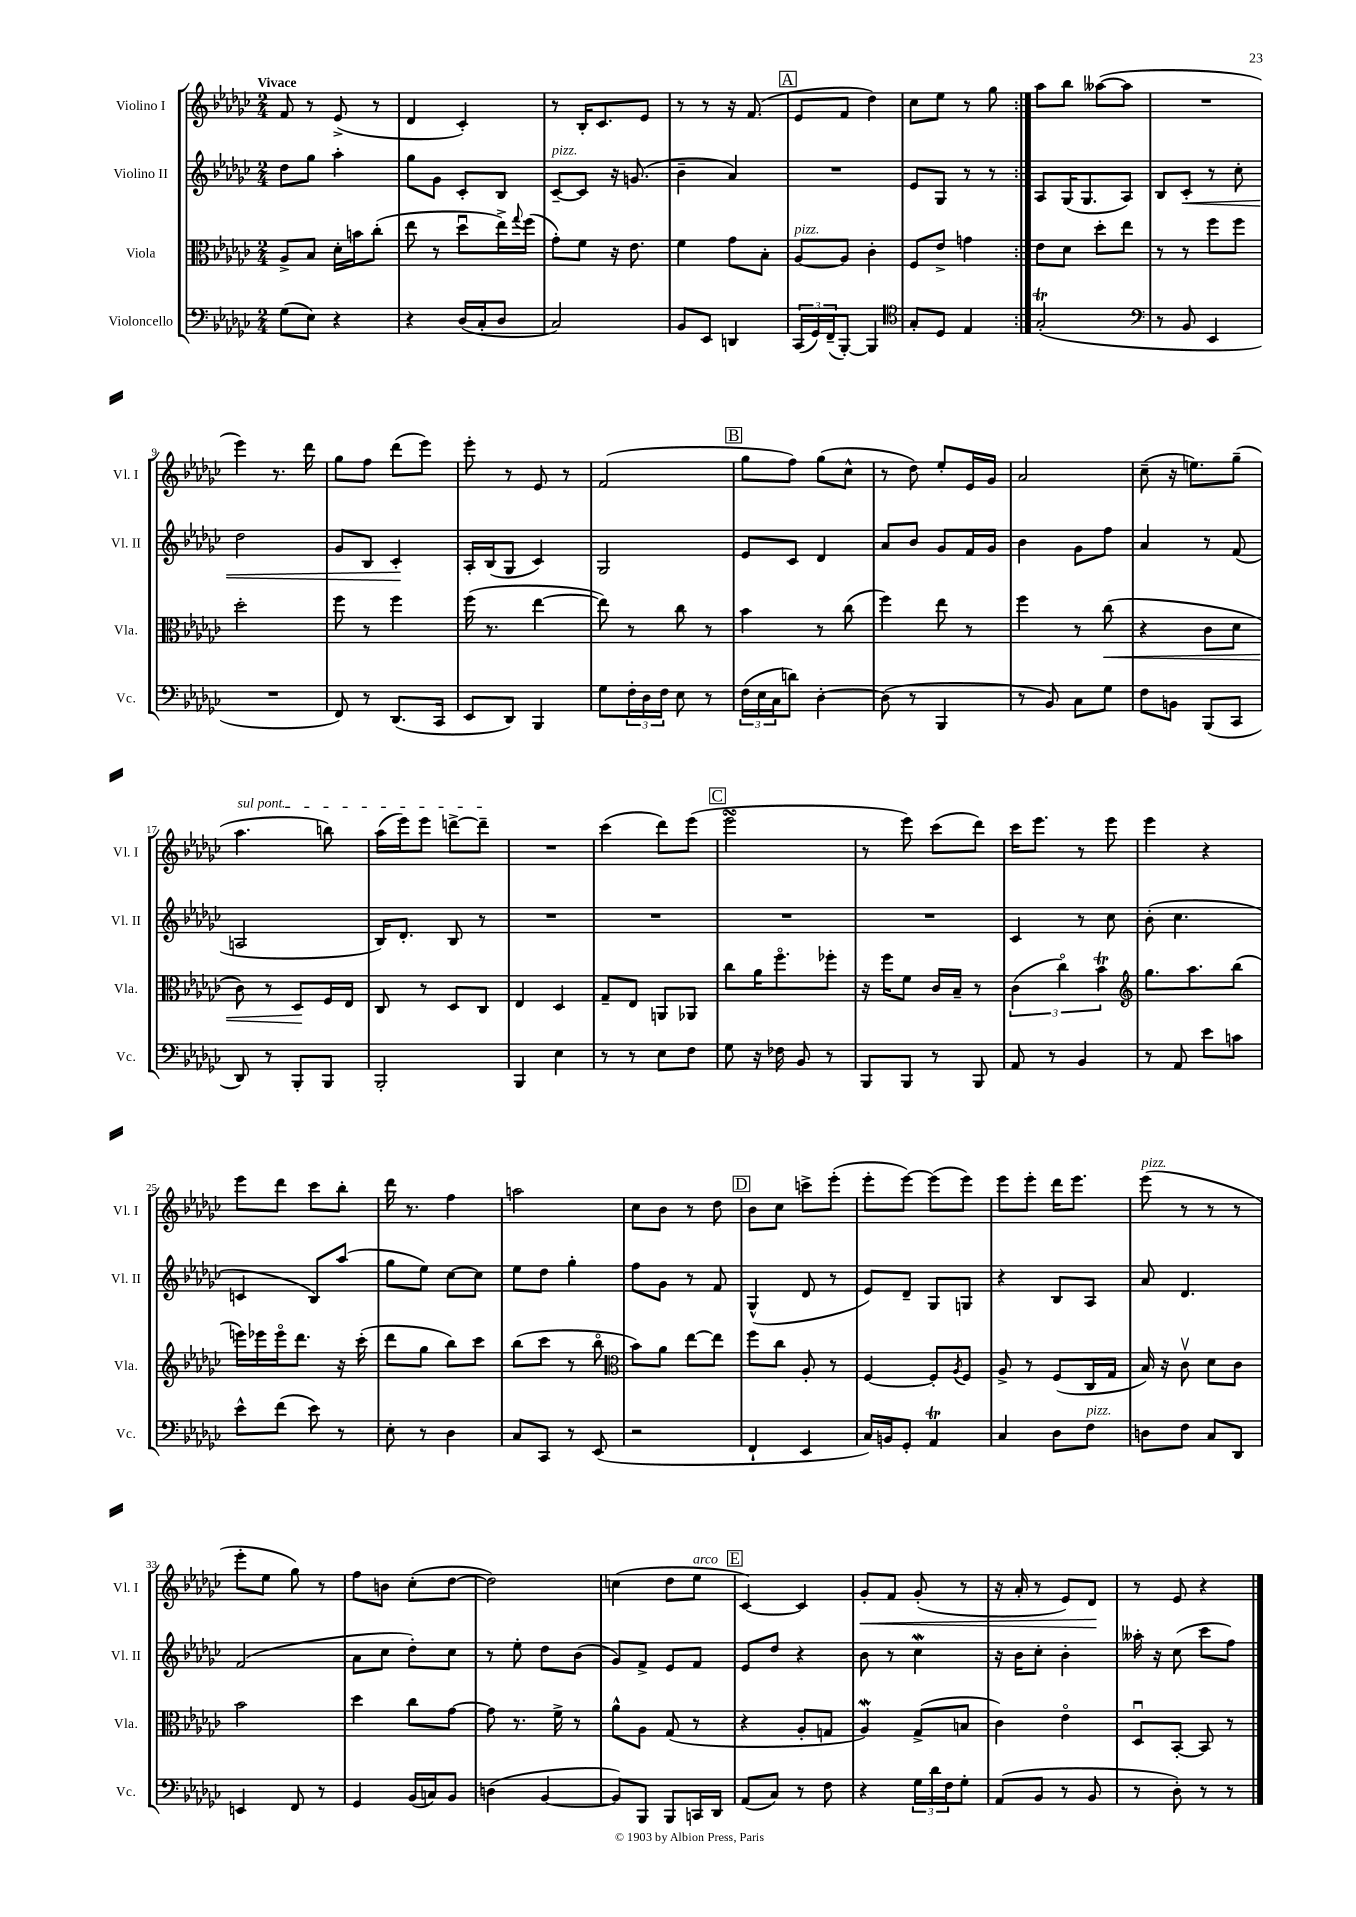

**kern	**kern	**kern	**kern
*staff4	*staff3	*staff2	*staff1
*clefF4	*clefC3	*clefG2	*clefG2
*k[b-e-a-d-g-c-]	*k[b-e-a-d-g-c-]	*k[b-e-a-d-g-c-]	*k[b-e-a-d-g-c-]
*M2/4	*M2/4	*M2/4	*M2/4
(8G-	8A-^	8dd-	8f
8E-)	8B-	8gg-	8r
4r	16d-'	4aa-'	(8e-^
.	16b	.	.
.	(8cc-'	.	8r
=	=	=	=
4r	8ee-	8gg-	4d-
.	8r	8g-	.
(16D-	8dd-u	8c-'	4c-')
16C-'	.	.	.
8D-	16ee-^)	8B-	.
.	8qqgg-	.	.
.	(16ff	.	.
=	=	=	=
2C-)	8g-')	[8c-~	8r
.	8f	8c-]	16B-'
.	.	.	8.c-
.	16r	16r	.
.	8.e-	(8.g	.
.	.	.	8e-
=	=	=	=
8BB-	4f	4b-~	8r
8EE-	.	.	8r
4DD	8g-	4a-)	16r
.	.	.	(8.f
.	8B-'	.	.
=	=	=	=
(24CC-	[8A-	2r	8e-
24GG-)	.	.	.
(24FF~	.	.	.
[8BBB-')	8A-]	.	8f
4BBB-]	4c-'	.	4dd-)
=	=	=	=
*clefC4	*	*	*
8G-'	8F	8e-	8cc-
8D-	8e-^	8G-	8ee-
4E-	4g	8r	8r
.	.	8r	8gg-
=:|!	=:|!	=:|!	=:|!
(2G-'	8e-	8A-	8aa-
.	8d-	(16G-	8bb-
.	.	8.G-	.
.	8dd-'	.	([8aa--
.	8ee-	8A-)	8aa--]
=	=	=	=
*clefF4	*	*	*
8r	8r	8B-	2r
8BB-	8r	8c-'	.
4EE-	8ff	8r	.
.	8ff	8cc-'	.
=	=	=	=
2r	2dd-'	2dd-	4eee-)
.	.	.	8.r
.	.	.	16ddd-
=	=	=	=
8FF)	8ff	8g-	8gg-
8r	8r	8B-	8ff
(8.DD-	4ff	4c-'	(8ddd-
.	.	.	8eee-)
16CC-	.	.	.
=	=	=	=
8EE-	(16ff	16A-'	8eee-'
.	8.r	(16B-	.
8DD-)	.	8G-	8r
4BBB-	[4ee-	4c-)	8e-
.	.	.	8r
=	=	=	=
8G-	8ee-])	2G-	(2f
24F'	8r	.	.
24D-	.	.	.
24F	.	.	.
8E-	8cc-	.	.
8r	8r	.	.
=	=	=	=
(24F	4b-	8e-	8gg-
24E-	.	.	.
24C-	.	.	.
8d)	.	8c-	8ff)
[4D-'	8r	4d-	(8gg-
.	(8cc-	.	8cc-^^
=	=	=	=
(8D-]	4ff)	8a-	8r
8r	.	8b-	8dd-)
4BBB-	8ee-	8g-	8ee-'
.	8r	16f	16e-
.	.	16g-	16g-
=	=	=	=
8r	4ff	4b-	2a-
8BB-)	.	.	.
8C-	8r	8g-	.
8G-	(8cc-	8ff	.
=	=	=	=
8F	4r	4a-	(8cc-~
8BB	.	.	16r
.	.	.	8.ee)
(8BBB-	8c-	8r	.
8CC-	8d-	(8f	(8gg-~
=	=	=	=
8DD-)	8c-)	2A	4.aa-
8r	8r	.	.
8BBB-'	8D-	.	.
8BBB-	16F	.	8bb)
.	16E-	.	.
=	=	=	=
2BBB-'	8C-	16B-)	(16aa-
.	.	8.d-'	16eee-)
.	8r	.	8eee-
.	8D-	8B-	[8ddd^
.	8C-	8r	8ddd~]
=	=	=	=
4BBB-	4E-	2r	2r
4E-	4D-	.	.
=	=	=	=
8r	8G-~	2r	(4ccc-
8r	8E-	.	.
8E-	8AA	.	8ddd-)
8F	8AA-	.	(8eee-
=	=	=	=
8G-	8cc-	2r	2eee-
16r	16a-	.	.
16F-	8.ffo	.	.
8BB-	.	.	.
8r	8ff-'	.	.
=	=	=	=
8BBB-	16r	2r	8r
.	16ff	.	.
8BBB-	8f	.	8eee-)
8r	16c-	.	(8ccc-
.	16B-~	.	.
8BBB-	8r	.	8ddd-)
=	=	=	=
8AA-	(6c-	4c-	16ccc-
.	.	.	8.eee-
8r	.	.	.
.	6cc-o)	.	.
4BB-	.	8r	8r
.	6b-	.	.
.	.	8cc-	8eee-
=	=	=	=
*	*clefG2	*	*
8r	8.gg-	(8b-'	4eee-
8AA-	.	4.cc-	.
.	8.aa-	.	.
8e-	.	.	4r
8c	(8bb-	.	.
=	=	=	=
8e-^^	16eee)	4c	8eee-
.	16eee-	.	.
(8f	16eee-o	.	8ddd-
.	8.ddd-	.	.
8e-)	.	8B-)	8ccc-
8r	16r	(8aa-	8bb-'
.	(16ccc-'	.	.
=	=	=	=
8E-'	8ddd-	8gg-	16ddd-
.	.	.	8.r
8r	8gg-	8ee-)	.
4D-	8bb-)	[8cc-	4ff
.	8ccc-	8cc-]	.
=	=	=	=
8C-	(8bb-	8ee-	2aa
8CC-	8ccc-	8dd-	.
8r	8r	4gg-'	.
(8EE-	8bb-o	.	.
=	=	=	=
*	*clefC3	*	*
2r	8b-)	8ff	8cc-
.	8a-	8g-	8b-
.	[8ee-	8r	8r
.	8ee-]	8f	8dd-
=	=	=	=
4FF`	8ff	(4G-^^	8b-
.	8cc-	.	8cc-
4EE-	8A-'	8d-	8ccc^
.	8r	8r	(8eee-'
=	=	=	=
16C-)	[4F	8e-)	8eee-'
16BB	.	.	.
8GG-'	.	8d-~	[8eee-)
4AA-	8F']	8G-	(8eee-]
.	8qA-	.	.
.	8F	8G	8eee-)
=	=	=	=
4C-	8A-^	4r	8eee-
.	8r	.	8eee-'
8D-	(8F	8B-	16ddd-
.	.	.	8.eee-
8F	16C-	8A-	.
.	16G-	.	.
=	=	=	=
8D	16B-)	8a-	(8eee-
.	16r	.	.
8F	8c-v	4.d-	8r
8C-	8d-	.	8r
8DD-	8c-	.	8r
=	=	=	=
4EE	2b-	(2f	8eee-'
.	.	.	8ee-
8FF	.	.	8gg-)
8r	.	.	8r
=	=	=	=
4GG-	4dd-	8a-	8ff
.	.	8cc-	8b
(16BB-	8cc-	8dd-')	(8cc-'
16C)	.	.	.
8BB-	[8g-	8cc-	[8dd-
=	=	=	=
(4D	8g-]	8r	2dd-])
.	8.r	8ee-'	.
[4BB-	.	8dd-	.
.	16f^	.	.
.	8r	(8b-	.
=	=	=	=
8BB-])	8a-^^	8g-)	(4cc
8BBB-	8A-	8f^	.
8BBB-	(8G-	8e-	8dd-
16CC	8r	8f	8ee-
16DD-	.	.	.
=	=	=	=
(8AA-	4r	8e-	[4c-)
8C-)	.	8dd-	.
8r	8A-'	4r	4c-]
8F	8G	.	.
=	=	=	=
4r	4A-)	8b-	8g-'
.	.	8r	8f
24G-	(8G-^	4cc-	(8g-'
24d-	.	.	.
24F	.	.	.
8G-'	8B	.	8r
=	=	=	=
(8AA-	4c-)	16r	16r
.	.	16b-	16a-'
8BB-	.	8cc-'	8r
8r	4e-o	4b-'	8e-)
8BB-	.	.	8d-
=	=	=	=
8r	8D-u	16aa--'	8r
.	.	16r	.
8D-')	[8BB-'	(8cc-	8e-
8r	8BB-]	8ccc-	4r
8r	8r	8ff)	.
==	==	==	==
*-	*-	*-	*-
